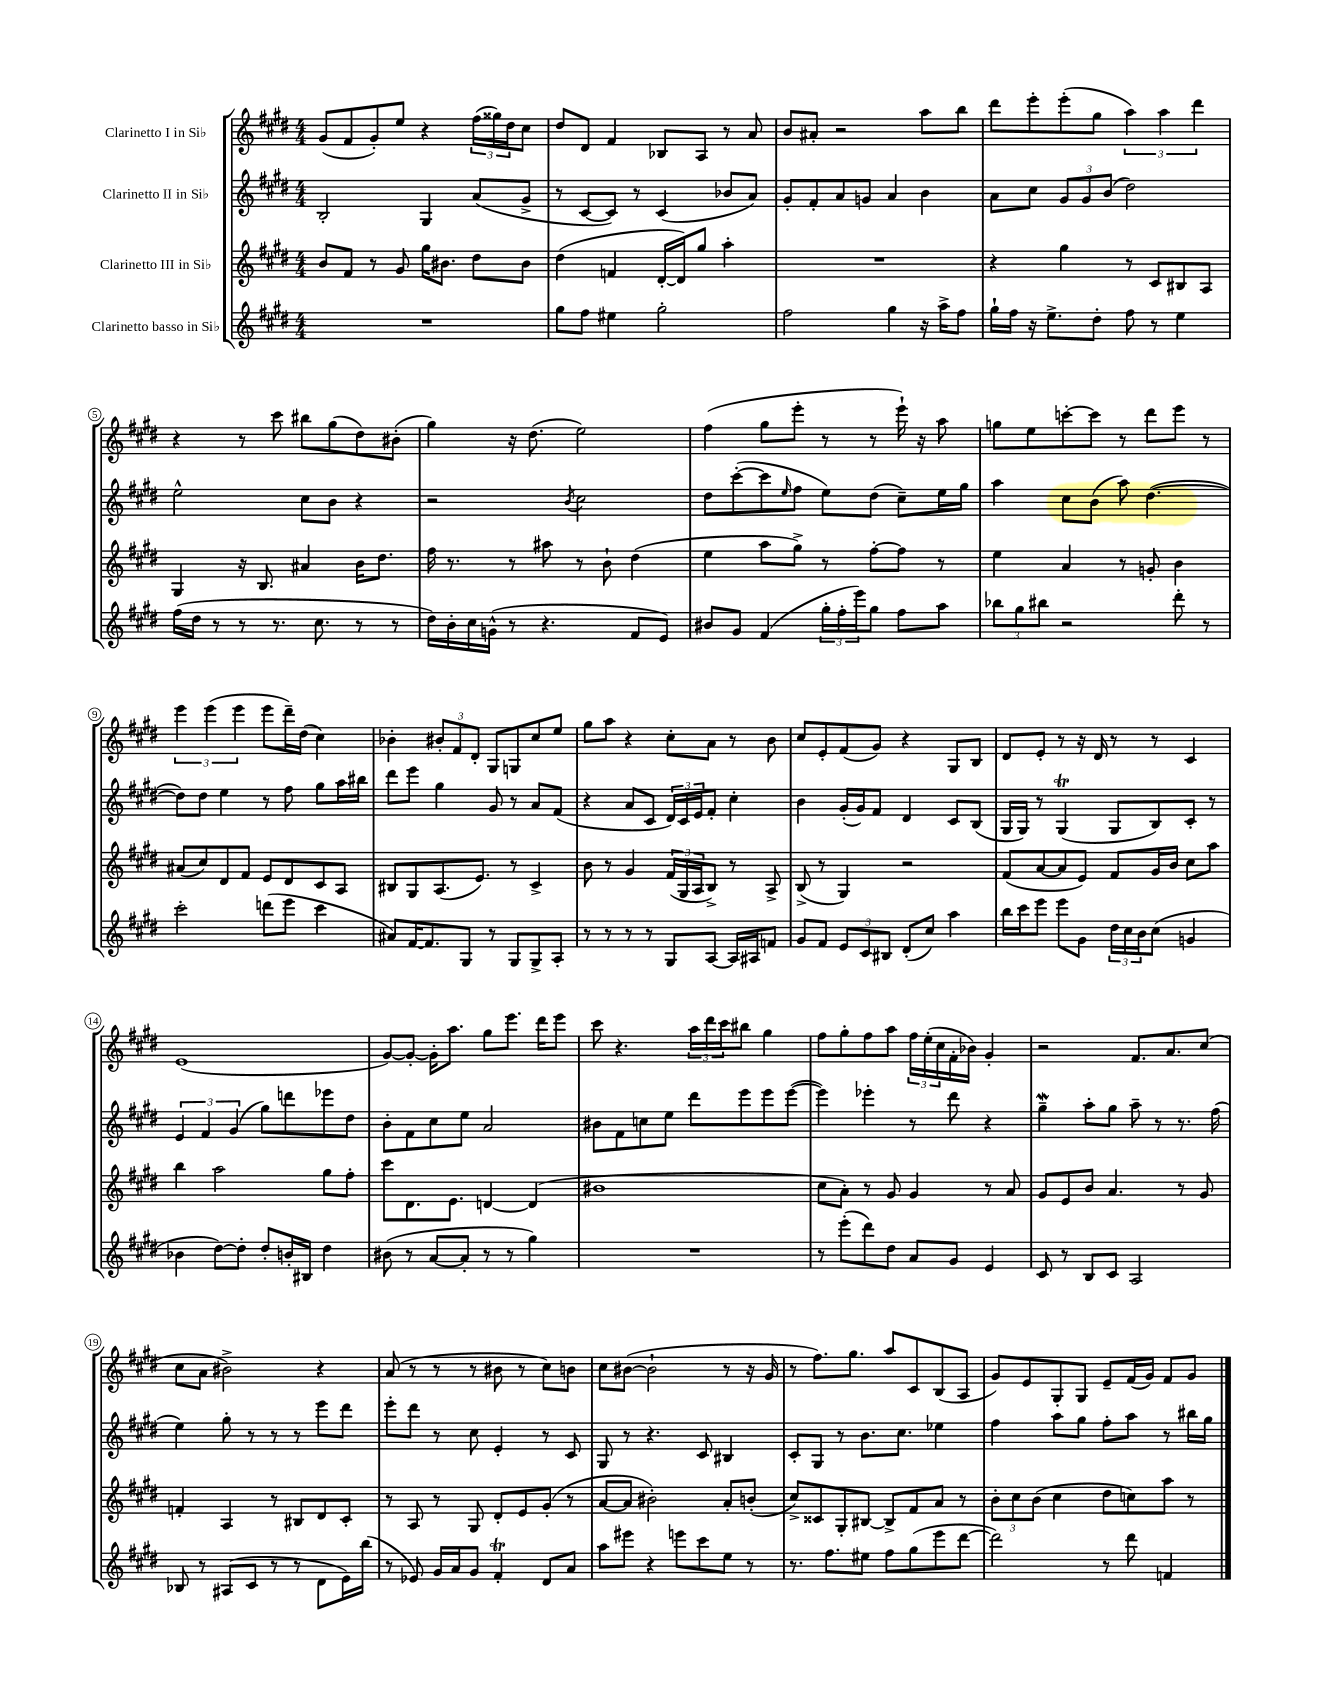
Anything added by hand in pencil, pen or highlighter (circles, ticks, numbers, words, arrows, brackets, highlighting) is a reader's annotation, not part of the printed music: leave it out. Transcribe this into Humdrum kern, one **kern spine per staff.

**kern	**kern	**kern	**kern
*part4	*part3	*part2	*part1
*staff4	*staff3	*staff2	*staff1
*I"Clarinetto basso in Si♭	*I"Clarinetto III in Si♭	*I"Clarinetto II in Si♭	*I"Clarinetto I in Si♭
*clefG2	*clefG2	*clefG2	*clefG2
*k[f#c#g#d#]	*k[f#c#g#d#]	*k[f#c#g#d#]	*k[f#c#g#d#]
*M4/4	*M4/4	*M4/4	*M4/4
=1	=1	=1	=1
1r	8b/L	2B'/	(8g#/L
.	8f#/J	.	8f#/
.	8r	.	8g#'/)
.	8g#/	.	8ee/J
.	16gg#\KL	4G#/	4r
.	8.b#X\J	.	.
.	8dd#\L	(8a/L	(24ff#\LL
.	.	.	24gg##X\)
.	.	.	24dd#\J
.	8b#\J	8g#^/J	8cc#\J
=2	=2	=2	=2
8gg#\L	(4dd#\	8r	8dd#/L
8ff#\J	.	[8c#/L	8d#/J
4ee#X\	4fn/	8c#/J])	4f#/
.	.	8r	.
2gg#'\	[16d#'/LL	(4c#/	8B-X/L
.	16d#/J])	.	.
.	8gg#/J	.	8A/J
.	4aa'\	8b-X/L	8r
.	.	8a/J)	8a/
=3	=3	=3	=3
2ff#\	1r	8g#'/L	8b/L
.	.	8f#'/	8a#X'/J
.	.	8a/	2r
.	.	8gn/J	.
4gg#\	.	4a/	.
16r	.	4b\	8aa\L
16aa^\KL	.	.	.
8ff#\J	.	.	8bb\J
=4	=4	=4	=4
16gg#`\LL	4r	8a\L	8ddd#\L
16ff#\JJ	.	.	.
16r	.	8cc#\J	8eee'\
8.ee^\L	.	.	.
.	4gg#\	12g#/L	(8eee'\
.	.	12g#/	.
8dd#'\J	.	.	8gg#\J
.	.	(12b/J	.
8ff#\	8r	2dd#\)	6aa\)
8r	8c#/L	.	.
.	.	.	6aa\
4ee\	8B#X/	.	.
.	.	.	6ddd#\
.	8A/J	.	.
!!LO:LB:g=z
=5	=5	=5	=5
(16ff#\LL	4G#/	2ee^^\	4r
16dd#\JJ	.	.	.
8r	.	.	.
8r	16r	.	8r
.	8.B/	.	.
8.r	.	.	8ccc#\
.	4a#X/	8cc#\L	8bb#X\L
8.cc#\	.	.	.
.	.	8b\J	(8gg#\
8r	16b\KL	4r	8dd#\)
.	8.dd#\J	.	.
8r	.	.	(8b#X'\J
=6	=6	=6	=6
16dd#\LL)	16ff#\	2r	4gg#\)
16b'\	8.r	.	.
16cc#\	.	.	.
(16gn^^\JJ	.	.	.
8r	8r	.	16r
.	.	.	(8.dd#\
4.r	8aa#X\	.	.
.	.	8qb/	.
.	8r	2cc#\	2ee\)
.	8b`\	.	.
8f#/L	(4dd#\	.	.
8e/J)	.	.	.
=7	=7	=7	=7
8b#X/L	4ee\	8dd#\L	(4ff#\
8g#/J	.	([8ccc#'\	.
(4f#/	8aa\L	8ccc#\]	8gg#\L
.	.	16qqee/	.
.	8gg#^\J)	8ff#\J	8eee'\J
24gg#'\LL	8r	8ee\L)	8r
24ff#'\	.	.	.
24eee\J)	.	.	.
8gg#\J	[8ff#'\L	(8dd#\J	8r
8ff#\L	8ff#\J]	8cc#~\L)	16eee`\)
.	.	.	16r
8aa\J	8r	16ee\L	8aa\
.	.	16gg#\JJ	.
=8	=8	=8	=8
12bb-X\L	4ee\	4aa\	8ggn\L
12gg#\	.	.	.
.	.	.	8ee\
12bb#X\J	.	.	.
2r	4a/	8cc#\L	[8cccn'\
.	.	(8b\J	8ccc\J]
.	8r	8aa\)	8r
.	8gn'/	([4.dd#\	8ddd#\L
8ddd#'\	4b\	.	8eee\J
8r	.	.	8r
!!LO:LB:g=z
=9	=9	=9	=9
2ccc#'\	(8a#X/L	8dd#\L])	6eee\
.	8cc#/)	8dd#\J	.
.	.	.	(6eee\
.	8d#/	4ee\	.
.	.	.	6eee\
.	8f#/J	.	.
(8dddn\L	8e/L	8r	8eee\L
8eee\J	8d#/	8ff#\	16ddd#~\L)
.	.	.	(16dd#\JJ
4ccc#\	8c#/	8gg#\L	4cc#\)
.	8A/J	16aa\L	.
.	.	16bb#X\JJ	.
=10	=10	=10	=10
8a#X/L)	8B#X/L	8ddd#\L	4b-X'\
[16f#/K	8G#/	8eee\J	.
8.f#/]	.	.	.
.	(8.A/	4gg#\	12b#X'/L
.	.	.	12f#/
8G#/J	.	.	.
.	.	.	12d#'/J
.	8.e/J)	.	.
8r	.	8g#/	8G#/L
8G#/L	8r	8r	8Gn/
8G#^/	4c#^/	8a/L	8cc#/
8A'/J	.	(8f#/J	8ee/J
=11	=11	=11	=11
8r	8b\	4r	8gg#\L
8r	8r	.	8aa\J
8r	4g#/	8a/L	4r
8r	.	8c#/J	.
8G#/L	(24f#/LL	24d#/LL)	8cc#'\L
.	24G#/	24c#/	.
.	24A/J	24e/J	.
[8A/J	8B^/J)	8f#'/J	8a\J
16A/LL]	8r	4cc#'\	8r
16A#X/J	.	.	.
8fn/J	8A^/	.	8b\
=12	=12	=12	=12
8g#/L	(8B^/	4b\	8cc#/L
8f#/J	8r	.	8e'/
12e/L	4G#/)	(16g#'/LL	(8f#/
.	.	16g#/J)	.
12c#/	.	.	.
.	.	8f#/J	8g#/J)
12B#X/J	.	.	.
(8d#'/L	2r	4d#/	4r
8cc#/J)	.	.	.
4aa\	.	8c#/L	8G#/L
.	.	(8B/J	8B/J
=13	=13	=13	=13
16bb\LL	(8f#/L	16G#/LL	8d#/L
16ccc#\J	.	16G#/JJ)	.
8eee\J	[8a/	8r	8e'/J
8eee\L	8a/]	(4G#t/	8r
8g#\J	8e/J)	.	16r
.	.	.	16d#/
24dd#\LL	8f#/L	8G#/L	8r
24cc#\	.	.	.
24b\J	.	.	.
(8cc#\J	16g#/L	8B/)	8r
.	16b/JJ	.	.
4gn/	8cc#\L	8c#'/J	4c#/
.	8aa\J	8r	.
!!LO:LB:g=z
=14	=14	=14	=14
4b-X\	4bb\	6e/	(1e
.	.	6f#/	.
[8dd#\L)	2aa\	.	.
.	.	(6g#/	.
8dd#'\J]	.	.	.
8dd#'/L	.	8gg#\L)	.
16bn'/L	.	8dddn\	.
16B#X/JJ	.	.	.
4dd#\	8gg#\L	8eee-X\	.
.	8ff#'\J	8dd#\J	.
=15	=15	=15	=15
(8b#X\	8ccc#\L	8b'\L	[8g#/L)
8r	8.d#\	8f#\	8g#'/J_
[8a/L	.	8cc#\	16g#'\KL]
.	8.e\J	.	8.aa\J
8a'/J]	.	8ee\J	.
8r	[4dn/	2a/	8gg#\L
8r	.	.	8.eee\J
4gg#\)	(4d/]	.	.
.	.	.	16ddd#\KL
.	.	.	8eee\J
=16	=16	=16	=16
1r	1b#X	8b#X\L	8ccc#\
.	.	8f#\	4.r
.	.	8ccn\	.
.	.	8ee\J	.
.	.	8ddd#\L	24aa\LL
.	.	.	24ddd#\
.	.	.	24ccc#\J
.	.	8eee\	8bb#X\J
.	.	8eee\	4gg#\
.	.	([8eee\J	.
=17	=17	=17	=17
8r	8cc#\L	4eee\])	8ff#\L
(8eee'\L	8a'\J)	.	8gg#'\
8ddd#\)	8r	4eee-X'\	8ff#\
8dd#\J	8g#/	.	8aa\J
8a/L	4g#/	8r	24ff#\LL
.	.	.	(24ee'\
.	.	.	24cc#\
8g#/J	.	8ddd#\	16f#'\
.	.	.	16b-X\JJ)
4e/	8r	4r	4g#'/
.	8a/	.	.
=18	=18	=18	=18
8c#/	8g#/L	4gg#W~\	2r
8r	8e/	.	.
8B/L	8b/J	8aa'\L	.
8c#/J	4.a/	8gg#\J	.
2A/	.	8aa~\	8.f#/L
.	.	8r	.
.	.	.	8.a/
.	8r	8.r	.
.	8g#/	.	(8cc#/J
.	.	(16ff#\	.
!!LO:LB:g=z
=19	=19	=19	=19
8B-X/	4fn'/	4ee\)	8cc#\L
8r	.	.	8a\J
(8A#X/L	4A/	8gg#'\	2b#X^\)
8c#/J	.	8r	.
8r	8r	8r	.
8r	8B#X/L	8r	.
8d#\L	8d#/	8eee\L	4r
16e\L)	8c#'/J	8ddd#\J	.
(16bb\JJ	.	.	.
=20	=20	=20	=20
8r	8r	8eee'\L	(8a/
8e-X/)	8A/	8ddd#\J	8r
16g#/LL	8r	8r	8r
16a/J	.	.	.
8g#/J	8G#/	8cc#\	8r
4f#T'/	8d#'/L	4e'/	8b#X\
.	8e/	.	8r
8d#/L	(8g#'/J	8r	8cc#\L)
8a/J	8r	8c#/	8bn\J
=21	=21	=21	=21
8aa\L	[8a/L	8G#/	8cc#\L
8eee#X\J	8a/J]	8r	([8b#X\J
4r	2b#X'\)	4.r	2b#`\]
8eeen\L	.	.	.
8ccc#\	.	8c#/	.
8ee\J	8a'/L	4B#X/	8r
8r	(8bn'/J	.	16r
.	.	.	16g#/
=22	=22	=22	=22
8.r	8cc#^/L)	8c#'/L	8r
.	8c##X/	8G#/J	8.ff#\L)
8.ff#\L	.	.	.
.	8G#'/	8r	.
.	.	.	8.gg#\J
8ee#X\J	[8B#X/J	8.b\L	.
8ff#\L	8B#^/L]	.	8aa/L
.	.	8.cc#\J	.
(8gg#\	8f#/	.	8c#/
8eee\	8a/J	4ee-X\	(8B/
[8ddd#\J	8r	.	8A/J
=23	=23	=23	=23
2ddd#\])	12b'\L	4ff#\	8g#/L)
.	12cc#\	.	.
.	.	.	8e/
.	(12b\J	.	.
.	4cc#\	8aa\L	8G#'/
.	.	8gg#\J	8G#/J
8r	8dd#\L	8ff#'\L	8e~/L
8ddd#\	8ccn\)	8aa\J	(16f#/L
.	.	.	16g#/JJ)
4fn/	8aa\J	8r	8f#/L
.	8r	16bb#X\LL	8g#/J
.	.	16gg#\JJ	.
==	==	==	==
*-	*-	*-	*-
